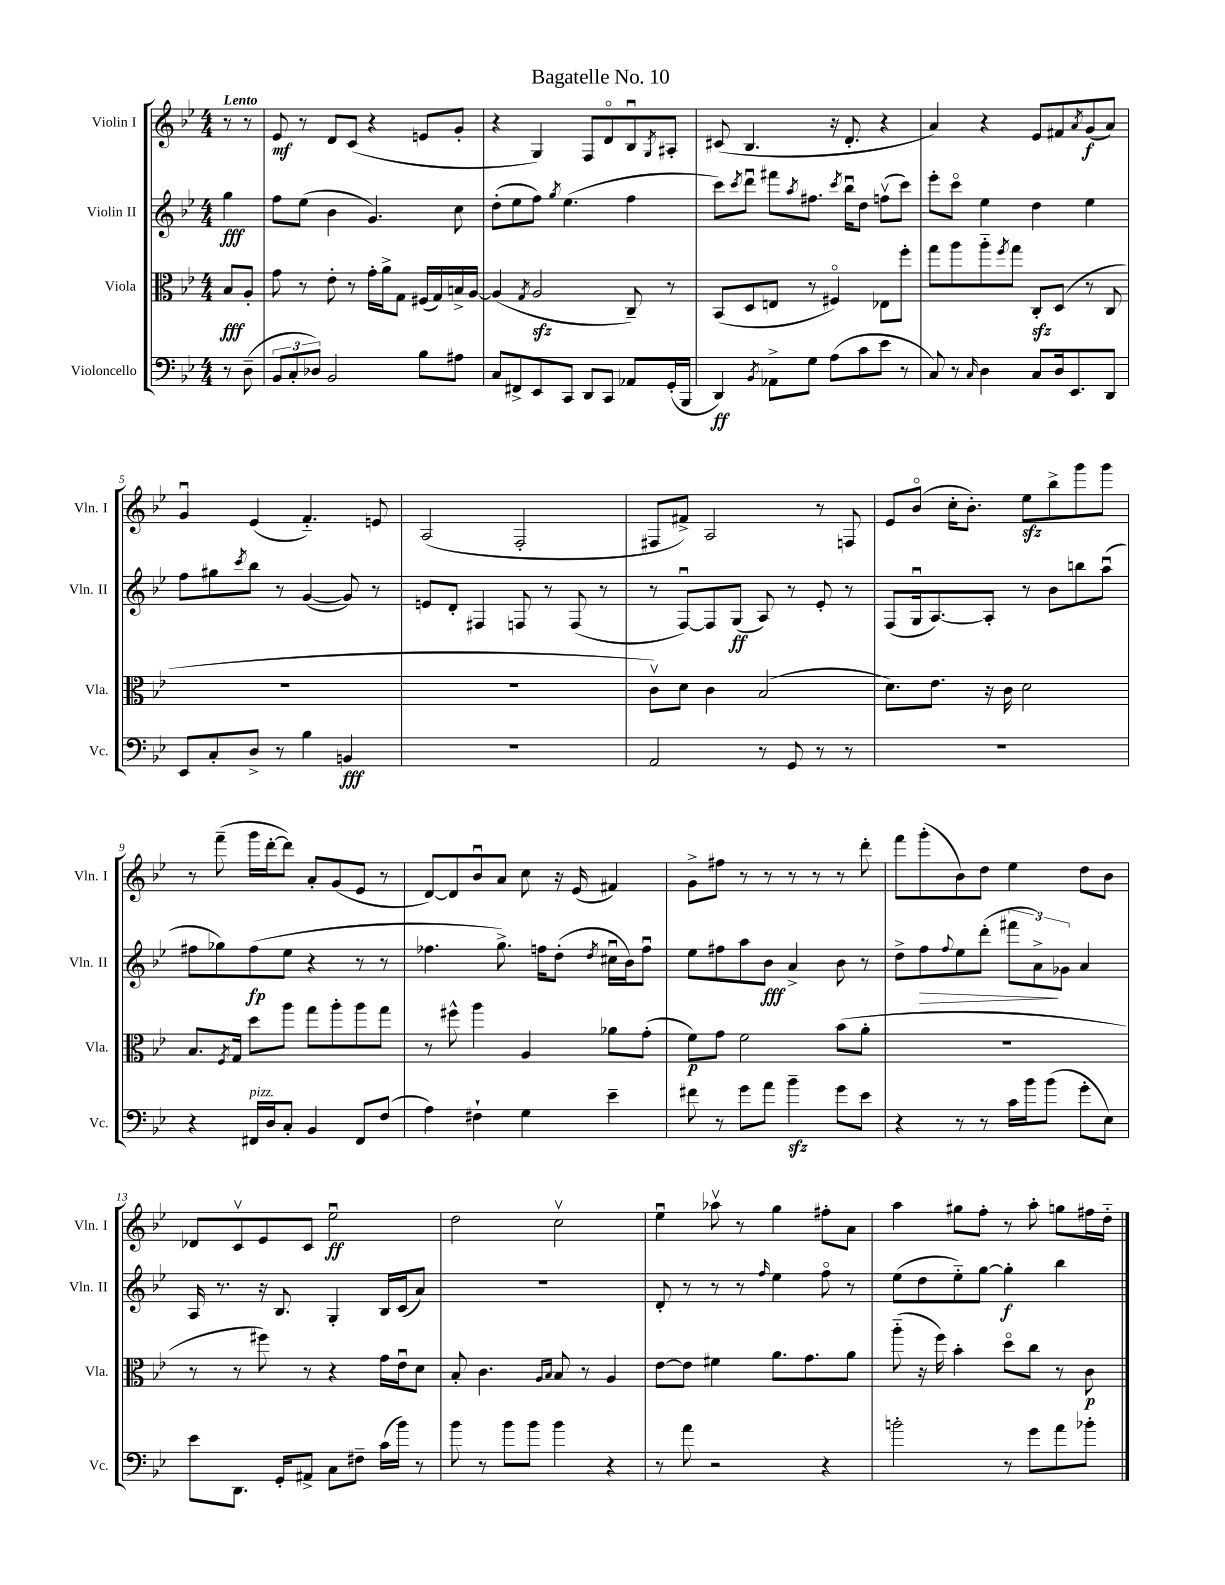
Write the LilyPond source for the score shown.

\header { title = "Bagatelle No. 10" }
<<
\new StaffGroup <<
\new Staff = "s0" \with { instrumentName = "Violin I" shortInstrumentName = "Vln. I" } {
    \clef treble \key bes \major \numericTimeSignature \time 4/4 \partial 4 \tempo "Lento"
    r8 r8 |
    ees'8\mf r8 d'8 c'8( r4 e'8 g'8-. |
    r4 g4) f8 d'8\flageolet bes8\downbow \acciaccatura { g8 } ais8-. |
    cis'8( bes4. r16 d'8.-. r4 |
    a'4) r4 ees'8 fis'8 \acciaccatura { a'8 } g'8\f( a'8) |
    g'4\downbow ees'4( f'4.-_) e'8 |
    a2( f2-. |
    fis8 fis'8->) a2 r8 f8 |
    ees'8 bes'8\flageolet( c''16-. bes'8.-.) ees''8\sfz bes''8-> g'''8 g'''8 |
    r8 f'''8--( g'''16 d'''16~-. d'''8) a'8-. g'8( ees'8 r8 |
    d'8~) d'8 bes'8\downbow a'8 c''8 r16 ees'16( fis'4) |
    g'8-> fis''8 r8 r8 r8 r8 r8 d'''8-. |
    f'''8 g'''8-.( bes'8) d''8 ees''4 d''8 bes'8 |
    des'8 c'8\upbow ees'8 c'8 ees''2\downbow\ff |
    d''2 c''2\upbow |
    ees''4\downbow aes''8\upbow r8 g''4 fis''8-. a'8 |
    a''4 gis''8 f''8-. r8 a''8-. g''8 fis''16 d''16-_ \bar "|." |
}
\new Staff = "s1" \with { instrumentName = "Violin II" shortInstrumentName = "Vln. II" } {
    \clef treble \key bes \major \numericTimeSignature \time 4/4 \partial 4
    g''4\fff |
    f''8 ees''8( bes'4 g'4.) c''8 |
    d''8-.( ees''8 f''8) \acciaccatura { g''8 } ees''4.( f''4 |
    c'''8) \acciaccatura { c'''8 } d'''8\downbow fis'''8 \acciaccatura { a''8 } fis''8. \acciaccatura { c'''8 } bes''16\downbow d''8 f''8\upbow( c'''8) |
    ees'''8-. c'''8\flageolet ees''4 d''4 ees''4 |
    f''8 gis''8 \acciaccatura { c'''8 } bes''8 r8 g'4~( g'8) r8 |
    e'8 d'8-. fis4 f8 r8 f8( r8 |
    r8 f8~\downbow) f8 g8\ff( a8) r8 ees'8-. r8 |
    f8( g16\downbow a8.~) a8-. r8 bes'8 b''8 a''8\downbow( |
    fis''8 ges''8) fis''8\fp( ees''8 r4 r8 r8 |
    fes''4. g''8.->) f''16 d''8-.( \acciaccatura { d''8 } cis''16\downbow bes'16) f''8\downbow |
    ees''8 fis''8 a''8 bes'8\fff a'4-> bes'8 r8 |
    d''8-> f''8\> \appoggiatura { f''8 } ees''8 d'''8-.( \tuplet 3/2 { fis'''8 a'8->\!) ges'8 } a'4 |
    a16 r8. r16 bes8. g4-. bes16 c'16( a'8) |
    R1 |
    d'8-. r8 r8 r8 \grace { f''16 } ees''4 f''8\flageolet r8 |
    ees''8( d''8 ees''8-_) g''8~ g''4-.\f bes''4 \bar "|." |
}
\new Staff = "s2" \with { instrumentName = "Viola" shortInstrumentName = "Vla." } {
    \clef alto \key bes \major \numericTimeSignature \time 4/4 \partial 4
    bes8\fff a8-. |
    g'8 r8 ees'8-. r8 g'16-. a'16-> g8 fis16( g16) b16-> a16~ |
    a4( \acciaccatura { g8 } a2\sfz c8--) r8 |
    bes,8( d8 e8 r8 fis4\flageolet) ees8 f''8-. |
    g''8 a''8 a''8-_ \acciaccatura { f''8 } g''8 c8-.\sfz d8( r8 c8 |
    R1 |
    R1 |
    c'8\upbow) d'8 c'4 bes2( |
    d'8.) ees'8. r16 c'16 d'2 |
    bes8. \acciaccatura { f8 } g16 d''8 a''8 g''8 a''8-. a''8 g''8 |
    r8 fis''8-^ a''4 a4 aes'8 g'8-.( |
    f'8\p) g'8 f'2 bes'8( a'8-. |
    R1 |
    r8 r8 fis''8) r8 r4 g'16 ees'16\downbow d'8 |
    bes8-. c'4. \grace { a16 bes16 } bes8 r8 a4 |
    ees'8~ ees'8 fis'4 a'8. g'8. a'8 |
    a''8-_( r16 f''16) bes'4-. d''8\flageolet c''8 r8 c'8\p \bar "|." |
}
\new Staff = "s3" \with { instrumentName = "Violoncello" shortInstrumentName = "Vc." } {
    \clef bass \key bes \major \numericTimeSignature \time 4/4 \partial 4
    r8 d8--( |
    \tuplet 3/2 { bes,8 c8-. des8) } bes,2 bes8 ais8 |
    c8 fis,8-> ees,8 c,8 d,8 c,8 aes,8 g,16-.( bes,,16 |
    d,4\ff) \acciaccatura { bes,8 } aes,8-> g8 a8( c'8 ees'8 r8 |
    c8) r8 \grace { c16 } d4 c8 d16 ees,8. d,8 |
    ees,8 c8-. d8-> r8 bes4 b,4\fff |
    R1 |
    a,2 r8 g,8 r8 r8 |
    R1 |
    r4 fis,16^\markup { \italic "pizz." } d16 c8-. bes,4 fis,8 f8( |
    a4) fis4-! g4 ees'4-- |
    fis'8 r8 g'8 a'8 bes'4--\sfz g'8 ees'8 |
    r4 r8 r8 c'16 bes'16 bes'8( g'8-. ees8) |
    ees'8 d,8. g,16-. ais,8-> c8 fis8-- c'16( bes'16) r8 |
    bes'8 r8 bes'8 bes'8 bes'4 r4 |
    r8 a'8 r2 r4 |
    b'2-. r8 g'8 a'8 bes'8-. \bar "|." |
}
>>
>>
